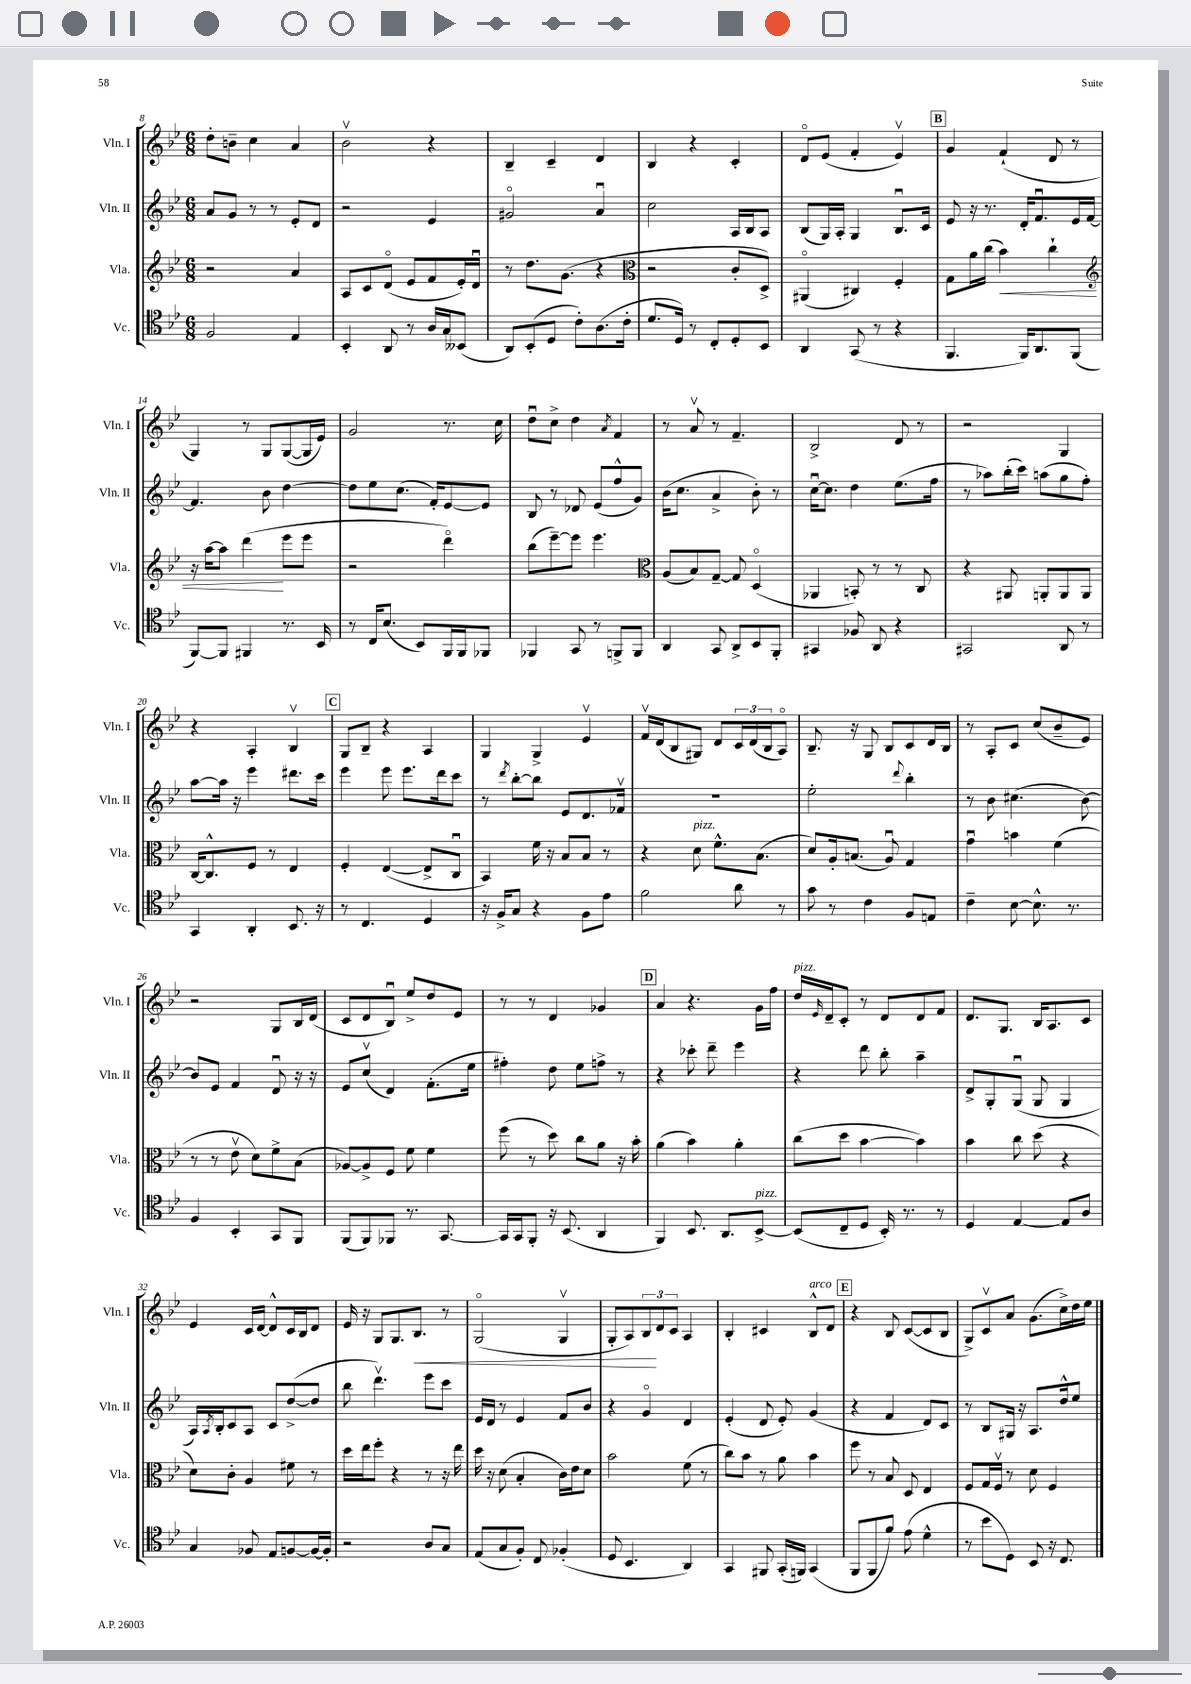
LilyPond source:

<<
\new StaffGroup <<
\new Staff = "s0" \with { instrumentName = "Vln. I" shortInstrumentName = "Vln. I" } {
    \clef treble \key bes \major \numericTimeSignature \time 6/8
    d''8-. b'8-- c''4 a'4 |
    bes'2\upbow r4 |
    bes4-- c'4-- d'4 |
    bes4 r4 c'4-. |
    d'8\flageolet ees'8( f'4-. ees'4\upbow) |
    \mark \markup { \box "B" } g'4 f'4-!( d'8 r8 |
    g4) r8 g8 g8~( g16 ees'16) |
    g'2 r8. c''16 |
    d''8\downbow c''8-> d''4 \acciaccatura { a'8 } f'4 |
    r8 a'8\upbow r8 f'4.-- |
    bes2-> d'8 r8 |
    r2 g4 |
    r4 a4-. bes4\upbow |
    \mark \markup { \box "C" } g8 bes8-- r4 a4 |
    g4 g4-> ees'4\upbow |
    f'16\upbow d'16( bes8 gis8) d'8 \tuplet 3/2 { c'16 d'16( bes16 } a8\flageolet) |
    bes8.-- r16 g8 bes8 c'8 d'16 bes16 |
    r8 a8-. c'8 c''8( bes'8-- ees'8) |
    r2 g8 bes16 d'16( |
    c'8 d'8 bes8\downbow) ees''8-> d''8 ees'8 |
    r8 r8 d'4 ges'4 |
    \mark \markup { \box "D" } a'4 r4. g'16 f''16 |
    d''16^\markup { \italic "pizz." } \grace { ees'16 } d'16-- c'8-. r8 d'8 d'8 f'8 |
    d'8. g8. bes16 a8. c'8 |
    ees'4 c'16 d'16~ d'8-^ c'16 bes16 d'8 |
    ees'16 r16 g8 g8. bes8.\< r8 |
    g2\flageolet( g4\upbow |
    g8-. a8) \tuplet 3/2 { bes8\! d'8 c'8 } a4 |
    bes4-. cis'4 bes8-^^\markup { \italic "arco" } d'8 |
    \mark \markup { \box "E" } r4 bes8 c'8~( c'8 bes8 |
    g8->) c'8\upbow a'8 g'8.( c''16->) d''16 ees''16 \bar "|." |
}
\new Staff = "s1" \with { instrumentName = "Vln. II" shortInstrumentName = "Vln. II" } {
    \clef treble \key bes \major \numericTimeSignature \time 6/8
    a'8 g'8 r8 r8 ees'8-. d'8 |
    r2 ees'4 |
    gis'2\flageolet a'4\downbow |
    c''2 a16 bes16 a8 |
    bes8( g16) a16-. g4 bes8.\downbow c'16 |
    \mark \markup { \box "B" } ees'8 r16 r8. d'16-. f'8.\downbow ees'16 f'16~ |
    f'4. bes'8 d''4~ |
    d''8 ees''8 c''8.( f'16-.) ees'8~ ees'8 |
    bes8 r8 des'8 ees'8( f''8-^ g'8) |
    bes'16( c''8. a'4-> bes'8-.) r8 |
    c''16~\downbow c''8. d''4 ees''8.( f''16 |
    r8 aes''8) bes''16-.( c'''16) a''8( g''8 f''8-.) |
    a''8~ a''16 r16 ees'''4 dis'''8. c'''16 |
    \mark \markup { \box "C" } ees'''4 ees'''8 ees'''8. d'''16 c'''8 |
    r8 \acciaccatura { d'''8 } bes''8~-. bes''8 ees'8 d'8. fes'16\upbow |
    R2. |
    ees''2-. \appoggiatura { d'''8 } bes''4-. |
    r8 bes'8 cis''4.( bes'8~) |
    bes'8 ees'8 f'4 d'8\downbow r16 r16 |
    ees'8 c''8\upbow( d'4) f'8.-.( ees''16 |
    fis''4-.) d''8 ees''8 f''8-> r8 |
    \mark \markup { \box "D" } r4 ces'''8-. d'''8-- ees'''4 |
    r4 d'''8 bes''8-. a''4-- |
    d'8-> g8-. g8\downbow( g8 g4 |
    a16) \acciaccatura { a8 } bes16-. c'8 a8 c'8 d''8~->( d''8 |
    bes''8 d'''4.\upbow) ees'''8 c'''8 |
    ees'16 d'16 r8 ees'4 f'8 bes'8 |
    r4 g'4\flageolet d'4 |
    ees'4-.( d'8 ees'8-.) g'4( |
    \mark \markup { \box "E" } r4 f'4 d'8) c'8 |
    r8 bes8 gis16 r16 a8. d''16-^ ees''8 \bar "|." |
}
\new Staff = "s2" \with { instrumentName = "Vla." shortInstrumentName = "Vla." } {
    \clef treble \key bes \major \numericTimeSignature \time 6/8
    r2 a'4 |
    a8 c'8 d'8\flageolet( ees'8 f'8 ees'16-.) d'16\downbow |
    r8 d''8. g'8.( r4 |
    \clef alto r2 c'8-. d8->) |
    ais,4\flageolet( cis4) f4-. |
    \mark \markup { \box "B" } g8 a'16 c''16( bes'4\<) c''4-! |
    \clef treble r16 a''16~ a''8 d'''4\!( ees'''8 ees'''8 |
    r2 d'''4\flageolet) |
    bes''8( ees'''8~--) ees'''8 ees'''4. |
    \clef alto a8( bes8) g8~-- g8 d4\flageolet( |
    aes,4 b,8-.) r8 r8 c8 |
    r4 ais,8 a,8-. a,8 a,8 |
    c16~ c8.-^ f8 r8 ees4 |
    \mark \markup { \box "C" } f4-. ees4~( ees8-> c8\downbow |
    bes,4) f'16 r16 bes8 bes8 r8 |
    r4 d'8^\markup { \italic "pizz." } f'8.-^ bes8.( |
    d'8) a16-. b8.( a8\downbow) g4 |
    g'4\downbow b'4 f'4( |
    r8 r8 ees'8\upbow d'8) f'8-> bes8( |
    aes8~) aes8-> f8 f'8 f'4 |
    f''8( r8 d''8) c''8 a'8 r16 bes'16-. |
    \mark \markup { \box "D" } a'4( bes'4) a'4-. |
    c''8( d''8 bes'4~ bes'4) |
    bes'4 c''8 d''8( r4 |
    d'8) c'8-. a4 fis'8 r8 |
    d''16 ees''16 f''8-. r4 r8 r16 ees''16 |
    d''16 r16 d'8( bes4-. c'16) ees'16 d'8 |
    bes'2 f'8( r8 |
    c''8) bes'8 r8 a'8 bes'4 |
    \mark \markup { \box "E" } f''8 r8 bes8 d8 ees4 |
    f8 g16 f16\upbow r8 d'8 f4 \bar "|." |
}
\new Staff = "s3" \with { instrumentName = "Vc." shortInstrumentName = "Vc." } {
    \clef tenor \key bes \major \numericTimeSignature \time 6/8
    f2 ees4 |
    bes,4-. a,8 r8 a16 g16 beses,8( |
    a,8) bes,8-.( d8 c'8-.) a8.( c'16-. |
    d'8. d16) r8 c8-. d8-. bes,8 |
    a,4 g,8( r8 r4 |
    \mark \markup { \box "B" } f,4. f,16) a,8. f,8( |
    f,8~) f,8 fis,4 r8. bes,16 |
    r8 c16 bes8.( bes,8) f,16 f,16 fes,8 |
    fes,4 g,8 r8 f,8-> f,8 |
    a,4 g,8 a,8-> bes,8 f,8-. |
    gis,4 fes8 a,8 r4 |
    gis,2 a,8 r8 |
    g,4 a,4-. bes,8. r16 |
    \mark \markup { \box "C" } r8 c4. d4 |
    r16 f16-> g8 r4 f8 ees'8 |
    f'2 a'8 r8 |
    g'8 r8 c'4 f8 e8 |
    c'4-- bes8~ bes8.-^ r8. |
    f4 bes,4-. g,8 f,8 |
    f,8( f,8) fes,8 r8. g,8.~ |
    g,16 g,16 f,8-. r16 bes,8.( a,4 |
    \mark \markup { \box "D" } f,4) bes,8. a,8. bes,8~->^\markup { \italic "pizz." } |
    bes,8( c8-- d8 bes,16-.) r8. r8 |
    d4 ees4~ ees8 a8 |
    g4 fes8 ees8 f8~ f16~ f16-. |
    r2 a8 g8 |
    ees8( g8 f8-.) c8 fes4-.( |
    d8 bes,4. a,4) |
    g,4 fis,8 g,16-.( f,16) g,4( |
    \mark \markup { \box "E" } f,8 f,8 f'8) ees'8( d'4-^ |
    r8 bes'8 d8) bes,8 r16 c8. \bar "|." |
}
>>
>>
\layout { \context { \Score currentBarNumber = #8 } }
